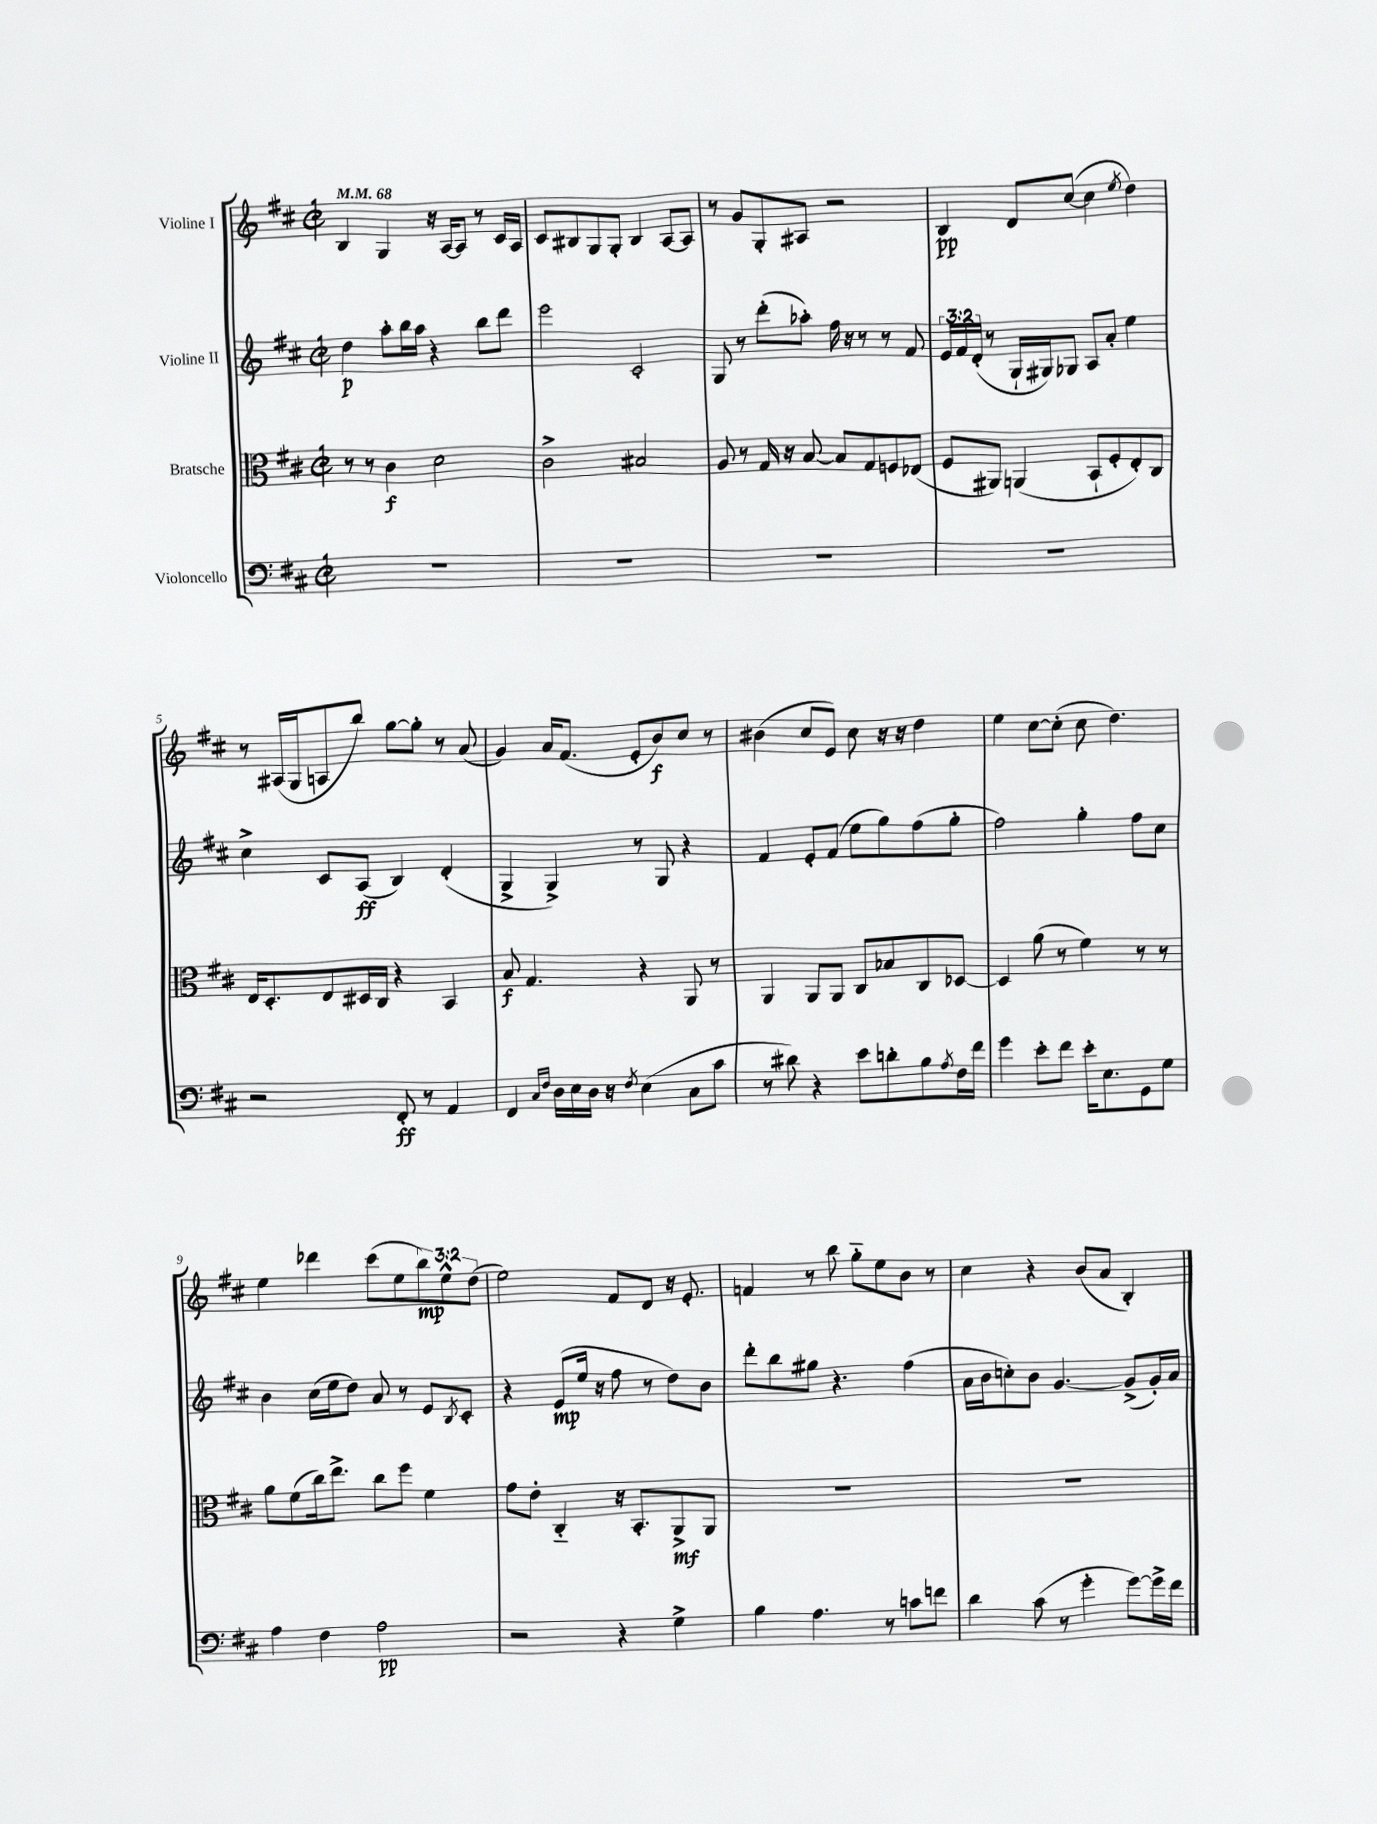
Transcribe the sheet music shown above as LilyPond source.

<<
\new StaffGroup <<
\new Staff = "s0" \with { instrumentName = "Violine I" } {
    \clef treble \key d \major \defaultTimeSignature \time 2/2 \override Staff.TupletNumber.text = #tuplet-number::calc-fraction-text \tempo 4 = 68
    b4 g4 r16 a16~ a8 r8 cis'16 a16 |
    cis'8 bis8 g8 g8-. bis4 a8~ a8 |
    r8 g'8 g8-. ais8 r2 |
    b4\pp d'8 cis''8~( cis''4 \acciaccatura { e''8 } d''4) |
    r8 ais16( g16 a8 b''8) g''8~ g''8-. r8 a'8( |
    g'4) a'16 fis'8.( e'8-. b'8\f) cis''8 r8 |
    bis'4( cis''8 e'8) cis''8 r16 r16 d''4 |
    e''4 cis''8~ cis''8-.( cis''8 d''4.) |
    e''4 des'''4 cis'''8( e''8 \tuplet 3/2 { b''8\mp) e''8-^ d''8( } |
    e''2) fis'8 d'8 r16 e'8.-. |
    f'4 r8 b''8 g''8-_ e''8 b'8 r8 |
    cis''4 r4 b'8( a'8 b4-.) \bar "|." |
}
\new Staff = "s1" \with { instrumentName = "Violine II" } {
    \clef treble \key d \major \defaultTimeSignature \time 2/2 \override Staff.TupletNumber.text = #tuplet-number::calc-fraction-text
    d''4\p a''8-. b''16 a''16 r4 b''8 d'''8 |
    e'''2 cis'2-. |
    g8 r8 d'''8-.( aes''8-.) fis''16 r16 r8 r8 fis'8 |
    \tuplet 3/2 { e'16 fis'16 d'16-.( } r8 g16-! gis16) ges8 a8 a'8-. e''4 |
    cis''4-> cis'8 a8\ff( b4) d'4-.( |
    g4-> g4->) r8 g8 r4 |
    fis'4 e'8-. fis'8( e''8 g''8) fis''8( g''8-. |
    fis''2) g''4-. fis''8 cis''8 |
    b'4 cis''16( e''16 d''8) a'8 r8 e'8 \acciaccatura { b8 } cis'8-. |
    r4 e'8\mp( e''16 r16 fis''8 r8 d''8) b'8 |
    d'''8-. b''8 gis''8 r4. fis''4( |
    a'16 b'16 c''8-.) b'8 g'4.~ g'8->( g'16-.) a'16 \bar "|." |
}
\new Staff = "s2" \with { instrumentName = "Bratsche" } {
    \clef alto \key d \major \defaultTimeSignature \time 2/2
    r8 r8 cis'4\f d'2 |
    cis'2-> bis2 |
    a8 r8 g16 r16 b8~ b8 g8 f8 ees8( |
    fis8 ais,8) a,4( b,8-! fis8-. e8-.) cis8 |
    e16 d8.-. e8 dis16 cis16 r4 b,4 |
    b8\f g4. r4 a,8 r8 |
    a,4 a,8 a,8 cis8 bes8 cis8 des8~ |
    des4 a'8( r8 fis'4) r8 r8 |
    a'8 fis'8( cis''16) e''8.-> cis''8 fis''8 fis'4 |
    g'8 e'8-. cis4-_ r16 b,8.-. a,8->\mf a,8 |
    R1 |
    R1 \bar "|." |
}
\new Staff = "s3" \with { instrumentName = "Violoncello" } {
    \clef bass \key d \major \defaultTimeSignature \time 2/2
    R1 |
    R1 |
    R1 |
    R1 |
    r2 fis,8-.\ff r8 a,4 |
    fis,4 \grace { cis16 fis16 } d16 e16 d16 r16 \acciaccatura { fis8 } e4( cis8 cis'8 |
    r8 dis'8) r4 e'8 d'8-. b8 \acciaccatura { a8 } fis16 fis'16 |
    g'4 e'8-. fis'8 e'16-. e8. g,8 g8 |
    a4 fis4 a2\pp |
    r2 r4 g4-> |
    b4 a4. r8 c'8 f'8 |
    d'4 cis'8( r8 g'4-. g'8~) g'16-> fis'16 \bar "|." |
}
>>
>>
